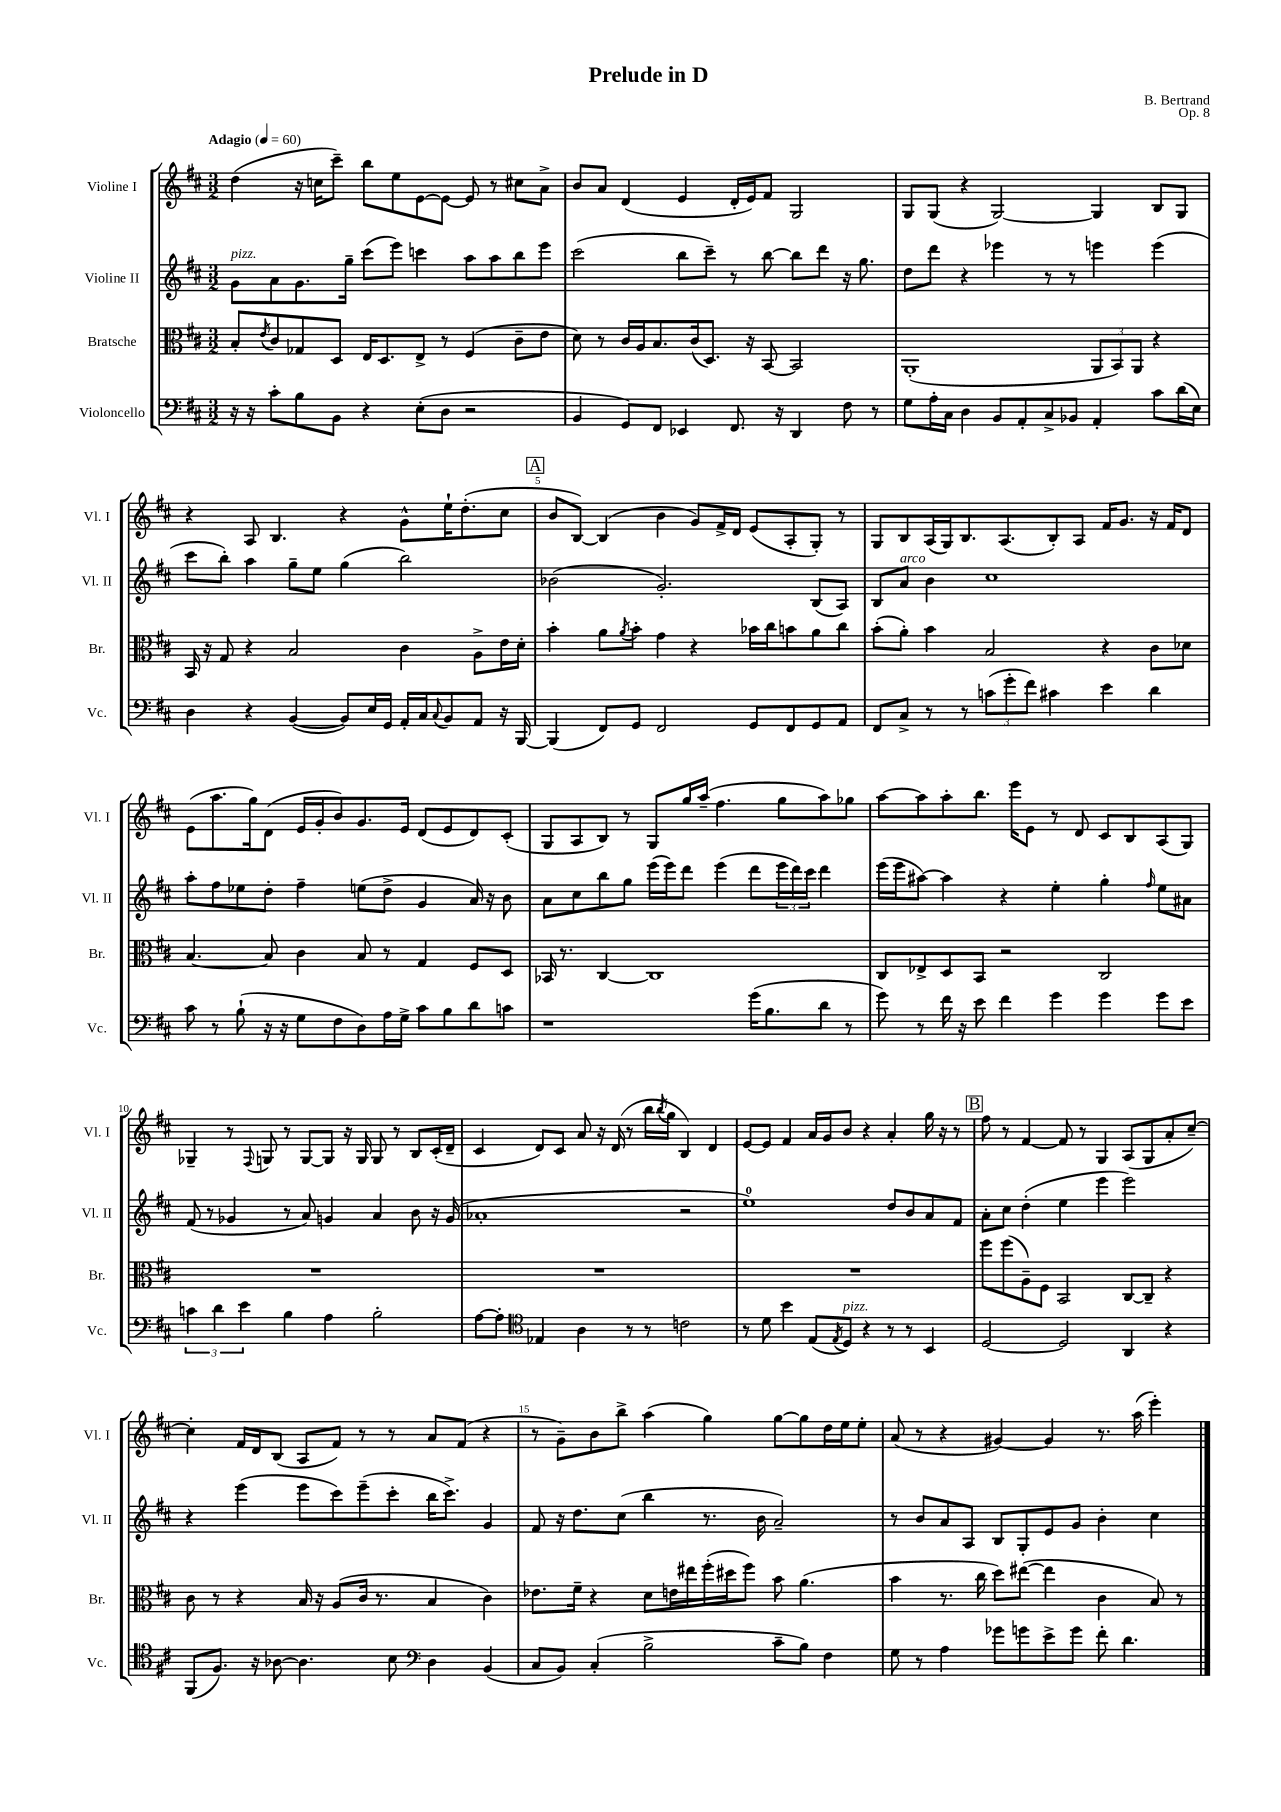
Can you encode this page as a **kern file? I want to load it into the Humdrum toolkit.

**kern	**kern	**kern	**kern
*staff4	*staff3	*staff2	*staff1
*clefF4	*clefC3	*clefG2	*clefG2
*k[f#c#]	*k[f#c#]	*k[f#c#]	*k[f#c#]
*M3/2	*M3/2	*M3/2	*M3/2
*MM60	*MM60	*MM60	*MM60
16r	8B'	8g	(4dd
16r	.	.	.
.	8qe	.	.
8c#'	8c#	8a	.
8B	8G-	8.g	16r
.	.	.	16cc
8BB	8D	.	8ccc#~)
.	.	16gg~	.
4r	16E	(8ccc#	8bb
.	8.D	.	.
.	.	8eee)	8ee
(8E'	8E^	4ccc	[8e
8D	8r	.	8e_
2r	(4F#	8aa	8e]
.	.	8aa	8r
.	8c#~	8bb	8cc#
.	8e	8eee	8a^
=	=	=	=
4BB	8d)	(2ccc#	8b
.	8r	.	8a
8GG)	16c#	.	(4d
.	16A	.	.
8FF#	8.B	.	.
4EE-	.	8bb	4e
.	(16c#	.	.
.	8.D)	8ccc#~)	.
8.FF#	.	8r	16d'
.	16r	.	16e)
.	[8BB	[8bb	8f#
16r	.	.	.
4DD	2BB]	8bb]	2G
.	.	8ddd	.
8F#	.	16r	.
.	.	8.gg	.
8r	.	.	.
=	=	=	=
8G	(1AA'	8dd	8G
16A'	.	8ddd	(8G
16C#	.	.	.
4D	.	4r	4r
8BB	.	4eee-	[2G)
8AA'	.	.	.
8C#^	.	8r	.
8BB-	.	8r	.
4AA'	12AA	4eee	4G]
.	12BB)	.	.
.	12AA	.	.
8c#	4r	(4eee	8B
(16d	.	.	8G
16E)	.	.	.
=	=	=	=
4D	16BB	8ccc#	4r
.	16r	.	.
.	8G	8bb')	.
4r	4r	4aa	8A
.	.	.	4.B
([4BB	2B	8gg~	.
.	.	8ee	.
8BB])	.	(4gg	4r
16E	.	.	.
16GG	.	.	.
16AA'	4c#	2bb)	8g^^
16C#	.	.	.
8qqC#	.	.	.
8BB	.	.	16ee`
.	.	.	(8.dd'
8AA	8A^	.	.
16r	16e	.	8cc#
[16BBB	16d'	.	.
=	=	=	=
(4BBB]	4b'	(2b-	8b
.	.	.	[8B)
8FF#)	8a	.	(4B]
.	8qa	.	.
8GG	8b'	.	.
2FF#	4g	2.g')	4b
.	4r	.	8g)
.	.	.	16f#^
.	.	.	16d
8GG	16b-	.	(8e
.	16cc#	.	.
8FF#	8b	.	8A'
8GG	8a	(8B	8G')
8AA	8cc#	8A)	8r
=	=	=	=
8FF#	(8b'	8B	8G
8C#^	8a')	8a	8B
8r	4b	4b	(16A
.	.	.	16G)
8r	.	.	8.B
(12c	2B	1cc#	.
.	.	.	(8.A
12g'	.	.	.
12f#)	.	.	.
4c#	.	.	8B')
.	.	.	8A
4e	4r	.	16f#
.	.	.	8.g
4d	8c#	.	16r
.	.	.	16f#
.	8d-	.	8d
=	=	=	=
8c#	[4.B	8aa'	(8e
8r	.	8ff#	8.aa
(8B`	.	8ee-	.
.	.	.	16gg)
16r	8B]	8dd'	(8d
16r	.	.	.
8G	4c#	4ff#~	16e
.	.	.	16g'
8F#	.	.	8b)
8D)	8B	(8ee	8.g
16A	8r	8dd^	.
16G^	.	.	16e
8c#	4G	4g	(8d
8B	.	.	8e
8d	8F#	16a)	8d)
.	.	16r	.
8c	8D	8b	(8c#'
=	=	=	=
1r	16BB-	8a	8G
.	8.r	.	.
.	.	8cc#	8A
.	[4C#	8bb	8B)
.	.	8gg	8r
.	1C#]	(16eee	8G
.	.	16eee)	.
.	.	8ddd	16gg
.	.	.	(16aa~
.	.	(4eee	4.ff#
(16g	.	8ddd	.
8.B	.	.	.
.	.	24eee	8gg
.	.	24ddd)	.
.	.	24ccc#	.
8d	.	4ddd	8aa)
8r	.	.	8gg-
=	=	=	=
8g)	8C#	(16eee	[8aa
.	.	16eee	.
8r	8E-^	[8aa#)	8aa]
16f#	8D	4aa#]	8aa'
16r	.	.	.
8e	8BB	.	8.bb
4f#	2r	4r	.
.	.	.	16eee
.	.	.	8e
4g	.	4ee'	8r
.	.	.	8d
4g	2C#	4gg'	8c#
.	.	.	8B
.	.	16qqff#	.
8g	.	8ee	(8A
8e	.	8a#	8G)
=	=	=	=
6c	1.r	(8f#	4G-~
.	.	8r	.
6d	.	.	.
.	.	4g-	8r
6e	.	.	.
.	.	.	8qqF#
.	.	.	8G
4B	.	8r	8r
.	.	8a)	[8G
4A	.	4g	8G]
.	.	.	16r
.	.	.	16G
2B'	.	4a	8G
.	.	.	8r
.	.	8b	8B
.	.	16r	(16c#'
.	.	(16g	16d~
=	=	=	=
[8A	1.r	1a-'	4c#
8A']	.	.	.
*clefC4	*	*	*
4E-	.	.	8d)
.	.	.	8c#
4A	.	.	8a
.	.	.	16r
.	.	.	(16d
8r	.	.	8r
8r	.	.	16bb
.	.	.	8qbb
.	.	.	16gg
2c	.	2r	4B)
.	.	.	4d
=	=	=	=
8r	1.r	1ee)	[8e
8d	.	.	8e]
4b	.	.	4f#
(8E	.	.	16a
.	.	.	16g
8qE	.	.	.
8D)	.	.	8b
4r	.	.	4r
8r	.	8dd	4a'
8r	.	8b	.
4BB	.	8a	16gg
.	.	.	16r
.	.	8f#	8r
=	=	=	=
[2D	8ff#	8a'	8ff#
.	(8ff#	8cc#	8r
.	8A~)	(4dd'	[4f#
.	8F#	.	.
2D]	2BB	4ee	8f#]
.	.	.	8r
.	.	4eee	4G
4AA	[8C#	2eee)	(8A
.	8C#~]	.	8G
4r	4r	.	8a'
.	.	.	[8cc#~)
=	=	=	=
(8FF#	8c#	4r	4cc#']
8.F#)	8r	.	.
.	4r	(4eee	16f#
16r	.	.	16d
[8A-	.	.	(8B
4.A-]	16B	8eee	8A
.	16r	.	.
.	(8A	8ccc#)	8f#)
.	16c#	(8eee~	8r
.	8.r	.	.
8B	.	8ccc#'	8r
*clefF4	*	*	*
4D	4B	16bb	8a
.	.	8.ccc#^)	.
.	.	.	(8f#
(4BB	4c#)	4g	4r
=	=	=	=
8C#	8.e-	8f#	8r
8BB)	.	16r	8g~)
.	16f#~	8.dd	.
(4C#'	4r	.	8b
.	.	(8cc#	8bb^
2B^	8d	4bb	(4aa
.	16e	.	.
.	16ee#	.	.
.	(16ff#'	8.r	4gg)
.	16dd#	.	.
.	8ff#)	.	.
.	.	16b	.
8c#~	8b	2a~)	[8gg
8B)	(4.a	.	8gg]
4F#	.	.	16dd
.	.	.	16ee
.	.	.	8ee'
=	=	=	=
8G	4b	8r	(8a
8r	.	8b	8r
4A	8.r	8a	4r
.	.	8A	.
.	16cc#	.	.
8g-	8dd)	8B	[4g#)
8g	([8ee#	8G'	.
8e^	4ee#]	8e	4g#]
8g	.	8g	.
8f#'	4c#	4b'	8.r
4.d	.	.	.
.	.	.	(16aa
.	8B)	4cc#	4eee')
.	8r	.	.
==	==	==	==
*-	*-	*-	*-
